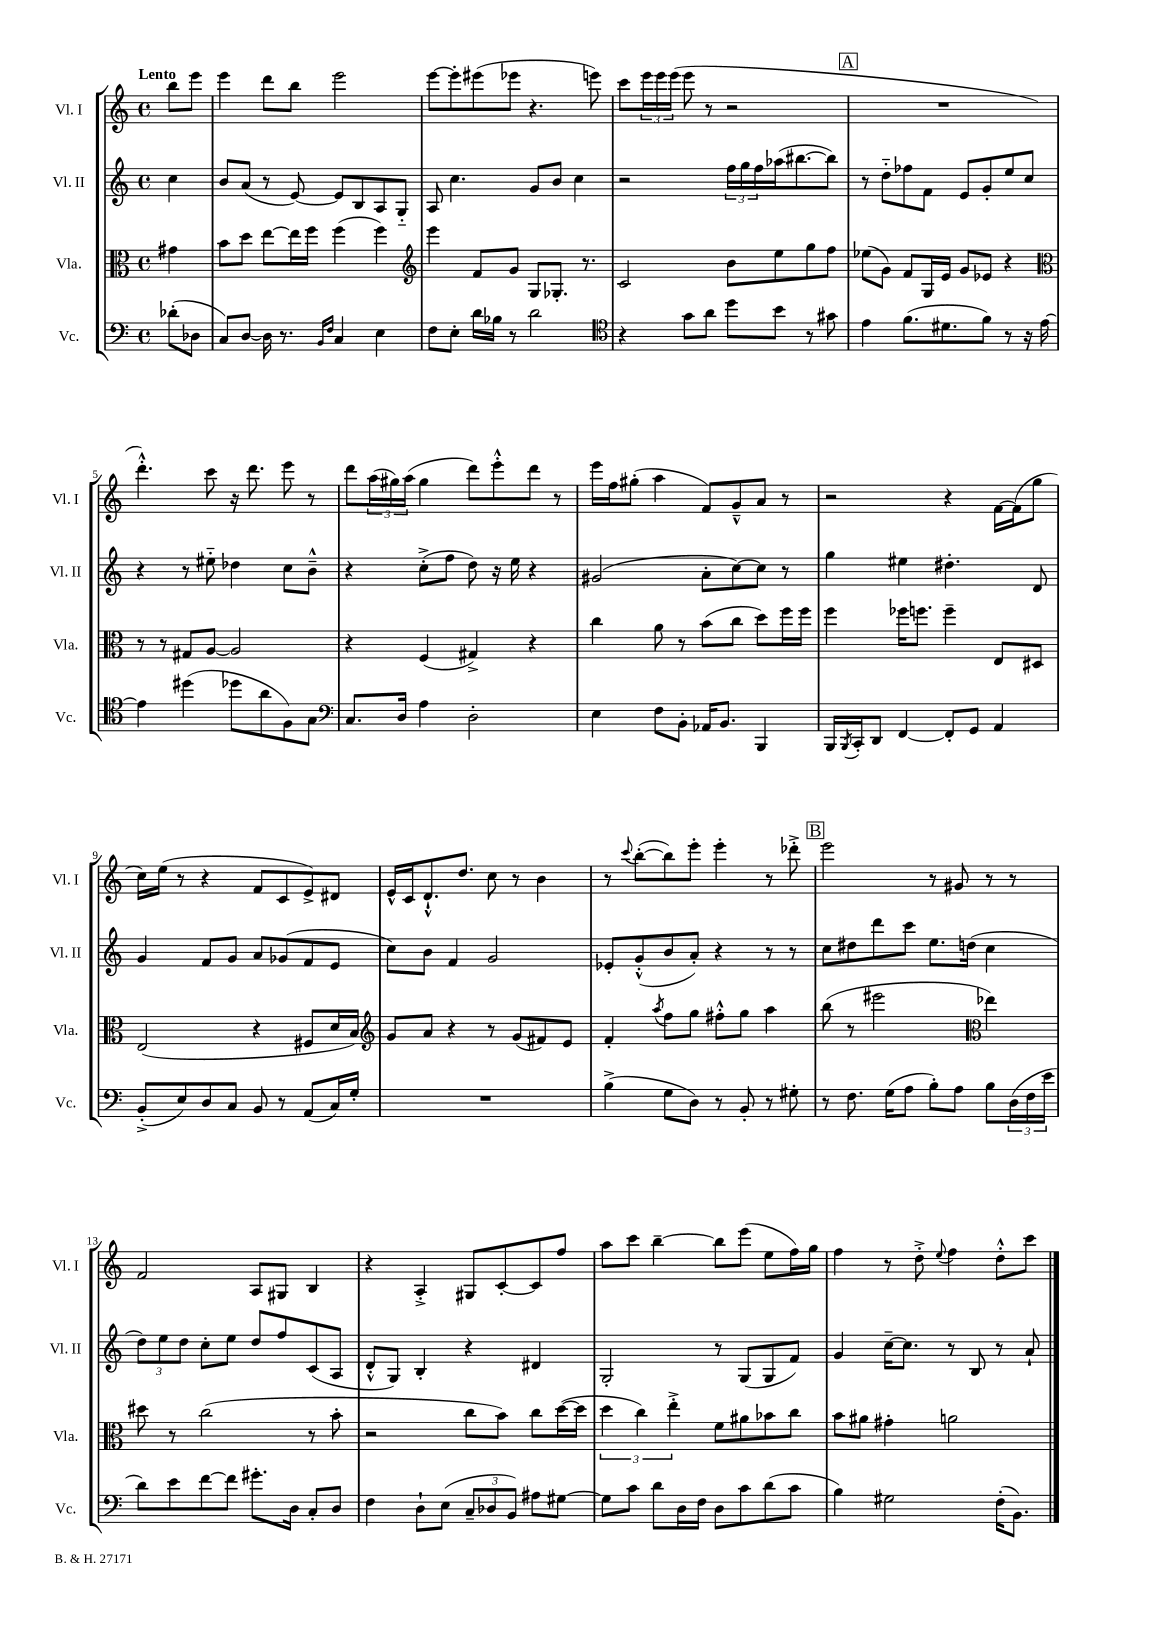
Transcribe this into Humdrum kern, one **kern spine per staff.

**kern	**kern	**kern	**kern
*staff4	*staff3	*staff2	*staff1
*clefF4	*clefC3	*clefG2	*clefG2
*k[]	*k[]	*k[]	*k[]
*M4/4	*M4/4	*M4/4	*M4/4
*met(c)	*met(c)	*met(c)	*met(c)
(8d-'	4g#	4cc	8bb
8D-	.	.	8eee
=	=	=	=
8C)	8b	8b	4eee
[8D	8dd	(8a	.
16D]	[8ee	8r	8ddd
8.r	.	.	.
.	16ee]	[8e)	8bb
.	16ff	.	.
16qqBB	.	.	.
16qqF	.	.	.
4C	(4ff	8e]	2eee
.	.	8B	.
4E	4ff)	8A	.
.	.	8G'~	.
=	=	=	=
*	*clefG2	*	*
8F	4eee	8A	[8eee
8E'	.	4.cc	8eee']
16d	8f	.	(8eee#
16B-	.	.	.
8r	8g	.	8eee-
2d	8G	8g	4.r
.	8.G-'	8b	.
.	.	4cc	.
.	8.r	.	.
.	.	.	8eee)
=	=	=	=
*clefC4	*	*	*
4r	2c	2r	8ccc
.	.	.	24eee
.	.	.	24eee
.	.	.	(24eee
8g	.	.	8eee
8a	.	.	8r
8dd	8b	24ff	2r
.	.	24gg	.
.	.	24ff	.
8b	8ee	(16aa-	.
.	.	[8.bb#	.
8r	8gg	.	.
8g#	8ff	8bb#])	.
=	=	=	=
4e	(8ee-	8r	1r
.	8g)	8dd'~	.
(8.f	8f	8ff-	.
.	16G	8f	.
8.d#	16e	.	.
.	8g	8e	.
8f)	8e-	8g'	.
8r	4r	8ee	.
16r	.	8cc	.
[16e	.	.	.
=	=	=	=
*	*clefC3	*	*
4e]	8r	4r	4.ddd'^^)
.	8r	.	.
(4dd#	8G#	8r	.
.	[8A	8ee#'~	8ccc
8dd-	2A]	4dd-	16r
.	.	.	8.ddd
8a	.	.	.
8F)	.	8cc	8eee
8G	.	8b~^^	8r
=	=	=	=
*clefF4	*	*	*
8.C	4r	4r	8ddd
.	.	.	(24aa
.	.	.	24gg#)
16D	.	.	.
.	.	.	(24aa
4A	(4F	(8cc'^	4gg#
.	.	8ff	.
2D'	4G#^)	8dd)	8ddd)
.	.	16r	8eee'^^
.	.	16ee	.
.	4r	4r	8ddd
.	.	.	8r
=	=	=	=
4E	4cc	(2g#	16eee
.	.	.	16ff
.	.	.	(8gg#'
8F	8a	.	4aa
8BB'	8r	.	.
16AA-	(8b	8a'	8f)
8.BB	.	.	.
.	8cc	[8cc)	8g~^^
4BBB	8dd)	8cc]	8a
.	16ff	8r	8r
.	16ff	.	.
=	=	=	=
16BBB	4ff	4gg	2r
8qBBB	.	.	.
16CC'	.	.	.
8DD	.	.	.
[4FF	16ff-	4ee#	.
.	8.ff	.	.
8FF']	4ff~	4.dd#'	4r
8GG	.	.	.
4AA	8E	.	[16f
.	.	.	(16f]
.	8D#	8d	8gg
=	=	=	=
(8BB'^	(2E	4g	16cc)
.	.	.	(16ee
8E)	.	.	8r
8D	.	8f	4r
8C	.	8g	.
8BB	4r	8a	8f
8r	.	(8g-	8c
(8AA	8F#	8f	8e^)
16C)	16d	8e	8d#
16G'	16B)	.	.
=	=	=	=
*	*clefG2	*	*
1r	8g	8cc)	16e^^
.	.	.	16c
.	8a	8b	8.d`^^
.	4r	4f	.
.	.	.	8.dd
.	8r	2g	8cc
.	(8g	.	8r
.	8f#)	.	4b
.	8e	.	.
=	=	=	=
(4B^	4f'	8e-'	8r
.	.	.	8qqccc
.	.	(8g'^^	([8bb'
.	8qaa	.	.
8G	8ff	8b	8bb])
8D)	8gg	8a')	8eee'
8r	8ff#'^^	4r	4eee'
8BB'	8gg	.	.
8r	4aa	8r	8r
8G#'	.	8r	8ddd-'^
=	=	=	=
8r	(8bb	8cc	2eee
8.F	8r	8dd#	.
.	2eee#	8ddd	.
(16G	.	.	.
8A	.	8ccc	.
8B')	.	8.ee	8r
8A	.	.	8g#
.	.	(16dd	.
*	*clefC3	*	*
8B	4ee-)	4cc	8r
(24D	.	.	8r
24F	.	.	.
24e	.	.	.
=	=	=	=
8d)	8dd#	12dd)	2f
.	.	12ee	.
8e	8r	.	.
.	.	12dd	.
[8f	(2cc	8cc'	.
8f]	.	8ee	.
8.g#'	.	8dd	8A
.	.	8ff	8G#
16D	.	.	.
8C'	8r	(8c	4B
8D	8b'	8A	.
=	=	=	=
4F	2r	8d'^^	4r
.	.	8G)	.
8D`	.	4B'	4A'^
(8E	.	.	.
12C~	8cc	4r	8G#
12D-	.	.	.
.	8b)	.	[8c'
12BB)	.	.	.
8A#	8cc	4d#	8c]
[8G#	([16dd	.	8ff
.	16dd]	.	.
=	=	=	=
8G#]	6dd	2G'	8aa
8c	.	.	8ccc
.	6cc)	.	.
8d	.	.	[4bb~
.	6ee'^	.	.
16D	.	.	.
16F	.	.	.
8D	8f	8r	8bb]
8c	8a#	(8G	(8eee
(8d	8b-	8G	8ee
8c	8cc	8f)	16ff)
.	.	.	16gg
=	=	=	=
4B)	8b	4g	4ff
.	8a#	.	.
2G#	4g#'	[16cc~	8r
.	.	8.cc]	.
.	.	.	8dd'^
.	.	.	8qqee
.	2a	8r	4ff
.	.	8B	.
(16F'	.	8r	8dd'^^
8.BB)	.	.	.
.	.	8a`	8ccc
==	==	==	==
*-	*-	*-	*-
